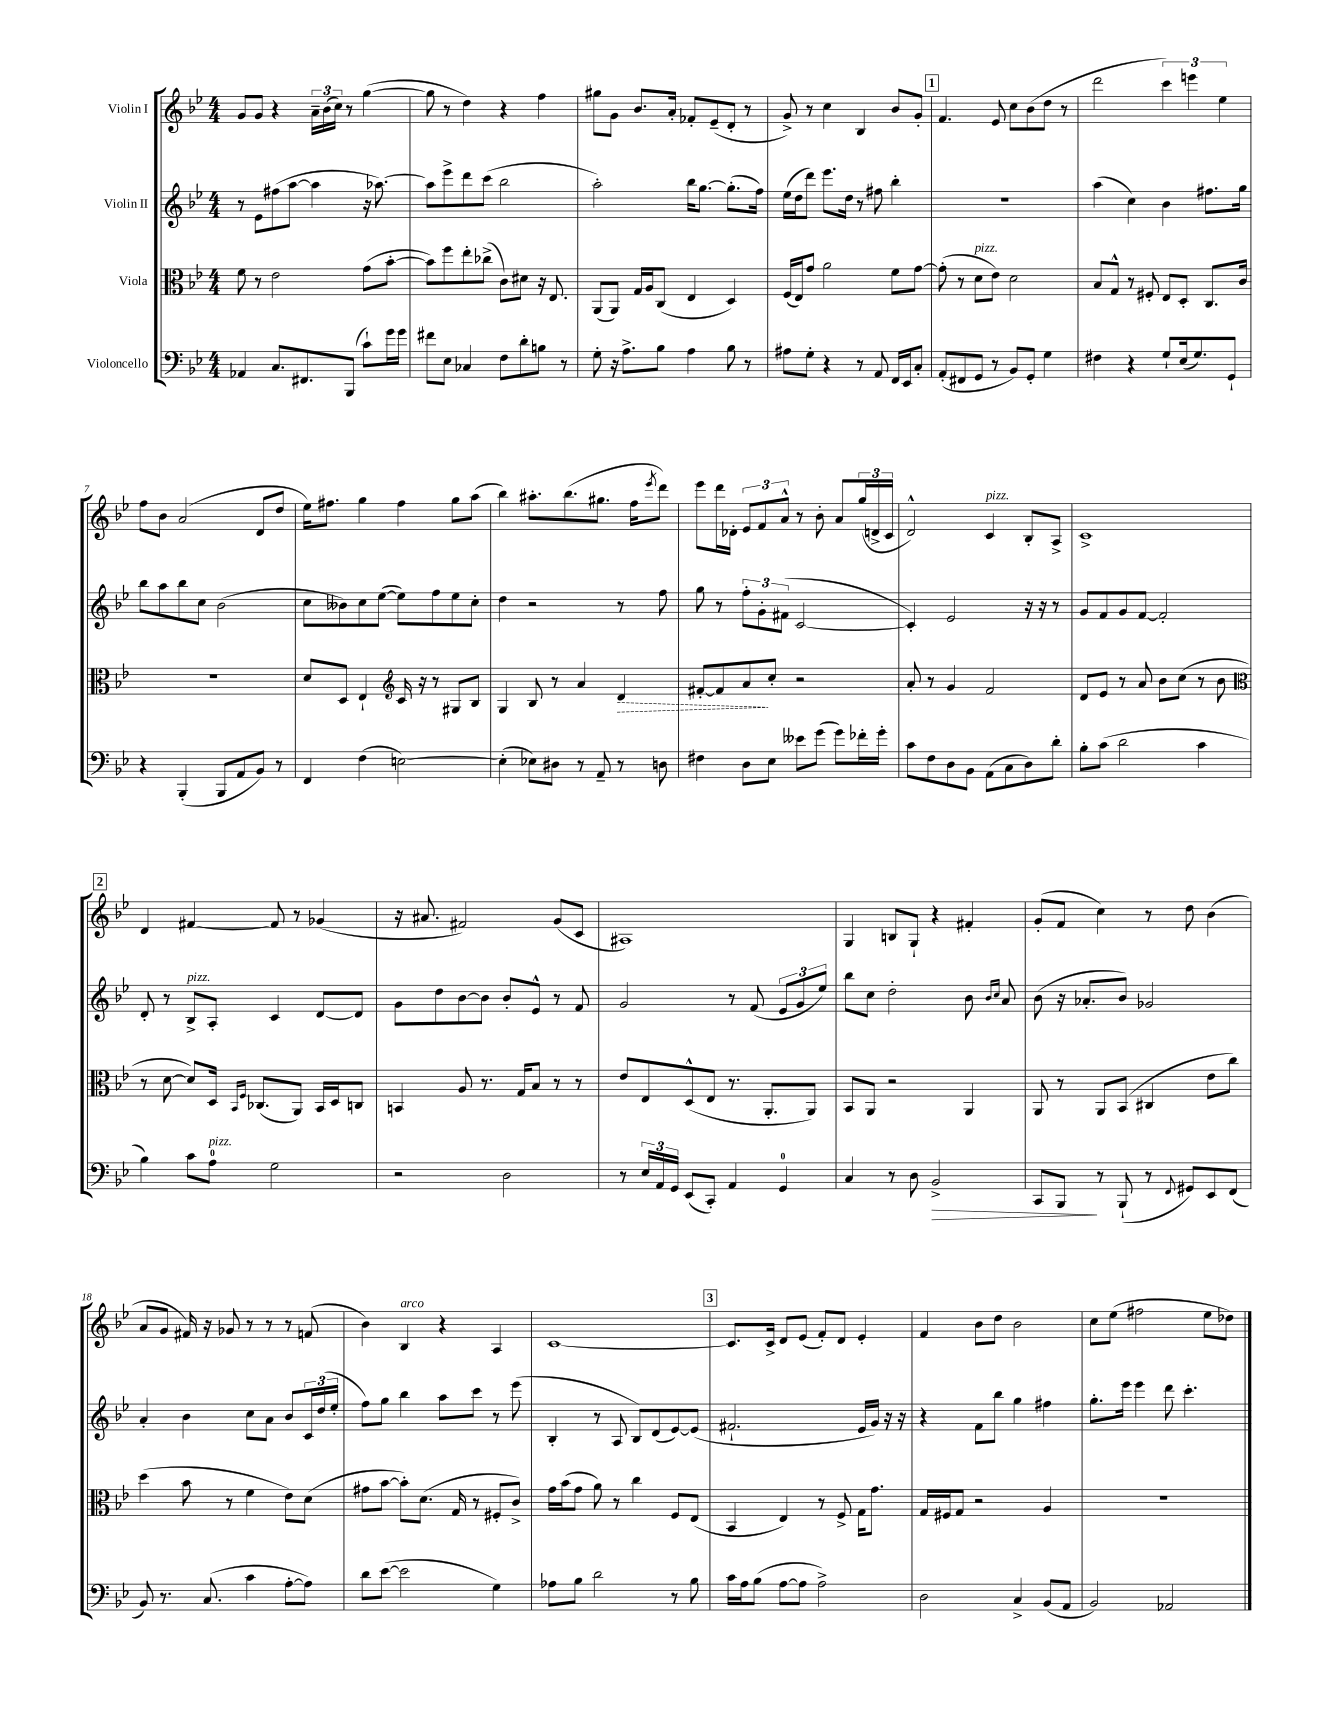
<<
\new StaffGroup <<
\new Staff = "s0" \with { instrumentName = "Violin I" } {
    \clef treble \key bes \major \numericTimeSignature \time 4/4
    g'8 g'8 r4 \tuplet 3/2 { a'16-- bes'16( c''16) } r8 g''4~( |
    g''8 r8 d''4) r4 f''4 |
    gis''8 g'8 bes'8. a'16-. fes'8-. ees'8--( d'8-. r8 |
    g'8->) r8 c''4 bes4 bes'8 g'8-. |
    \mark \markup { \box "1" } f'4. ees'8 c''8 bes'8( d''8 r8 |
    d'''2 \tuplet 3/2 { c'''4) e'''4 ees''4 } |
    f''8 bes'8 a'2( d'8 d''8 |
    ees''16) fis''8. g''4 fis''4 g''8 a''8( |
    bes''4) ais''8.-. bes''8.( gis''8. f''16 \acciaccatura { ees'''8 } d'''8) |
    ees'''8 d'''16 des'16-. \tuplet 3/2 { ees'8 f'8 a'8-^ } r8 bes'8-. a'8 \tuplet 3/2 { g''16( d'16-> c'16 } |
    d'2-^) c'4^\markup { \italic "pizz." } bes8-. a8-> |
    c'1-> |
    \mark \markup { \box "2" } d'4 fis'4~ fis'8 r8 ges'4( |
    r16 ais'8. fis'2) g'8( c'8 |
    ais1) |
    g4 b8 g8-! r4 fis'4-. |
    g'8-.( f'8 c''4) r8 d''8 bes'4( |
    a'8 g'8 fis'16) r16 ges'8 r8 r8 r8 f'8( |
    bes'4) bes4^\markup { \italic "arco" } r4 a4 |
    c'1~ |
    \mark \markup { \box "3" } c'8. c'16-> d'8 ees'8( f'8-.) d'8 ees'4-. |
    f'4 bes'8 d''8 bes'2 |
    c''8 ees''8( fis''2 ees''8 des''8) \bar "|." |
}
\new Staff = "s1" \with { instrumentName = "Violin II" } {
    \clef treble \key bes \major \numericTimeSignature \time 4/4
    r8 ees'8 fis''8( a''8~ a''4 r16 aes''8.~) |
    aes''8 ees'''8-> d'''8 c'''8( bes''2 |
    a''2-.) bes''16 g''8.~ g''8.-.( f''16) |
    ees''16( d''16 d'''8) ees'''8. d''16 r8 fis''8 bes''4-. |
    \mark \markup { \box "1" } r1 |
    a''4( c''4) bes'4 fis''8. g''16 |
    bes''8 a''8 bes''8 c''8 bes'2( |
    c''8 beses'8) c''8 ees''8~( ees''8) f''8 ees''8 c''8-. |
    d''4 r2 r8 f''8 |
    g''8 r8 \tuplet 3/2 { f''8-. g'8-. fis'8( } c'2~ |
    c'4-.) ees'2 r16 r16 r8 |
    g'8 f'8 g'8 f'8~ f'2-. |
    \mark \markup { \box "2" } d'8-. r8 bes8->^\markup { \italic "pizz." } a8-. c'4 d'8~ d'8 |
    g'8 d''8 bes'8~ bes'8 bes'8-. ees'8-^ r8 f'8 |
    g'2 r8 f'8( \tuplet 3/2 { ees'8 g'8 ees''8) } |
    bes''8 c''8 d''2-. bes'8 \grace { bes'16 c''16 } a'8 |
    bes'8( r16 aes'8.-. bes'8) ges'2 |
    a'4-. bes'4 c''8 a'8 bes'8 \tuplet 3/2 { c'16 d''16( ees''16-. } |
    f''8) g''8 bes''4 a''8 c'''8 r8 ees'''8( |
    bes4-. r8 a8 bes8) d'8( ees'8~) ees'8( |
    \mark \markup { \box "3" } fis'2.-! ees'16 g'16) r16 r16 |
    r4 f'8 bes''8 g''4 fis''4 |
    g''8.-. ees'''16 ees'''4 d'''8 c'''4.-. \bar "|." |
}
\new Staff = "s2" \with { instrumentName = "Viola" } {
    \clef alto \key bes \major \numericTimeSignature \time 4/4
    f'8 r8 ees'2 g'8( bes'8~-. |
    bes'8) f''8 ees''8-. ces''8->( c'8) dis'8 r16 ees8. |
    a,8( a,8) g16 a16 c8( ees4 d4) |
    f16( ees16) g'8 a'2 f'8 g'8~ |
    \mark \markup { \box "1" } g'8-.( r8 d'8^\markup { \italic "pizz." } ees'8) d'2 |
    bes8 g8-^ r8 fis8-. ees8 d8-. c8. c'16 |
    R1 |
    d'8 d8 ees4-! \clef treble c'16 r16 r8 gis8 bes8 |
    g4 bes8 r8 a'4 \once \override Hairpin.style = #'dashed-line d'4\> |
    fis'8~-. fis'8 a'8\! c''8-. r2 |
    a'8-. r8 g'4 f'2 |
    d'8 ees'8 r8 a'8 bes'8 c''8( r8 bes'8 |
    \mark \markup { \box "2" } \clef alto r8 d'8~ d'8) d16 \grace { bes,16 f16 } ces8.( a,8) bes,16 d16 c8 |
    b,4 a8 r8. g16 bes8 r8 r8 |
    ees'8 ees8 d8-^( ees8 r8. a,8.-. a,8) |
    bes,8 a,8 r2 a,4 |
    a,8 r8 a,8 bes,8( cis4 ees'8 c''8) |
    d''4( bes'8 r8 f'4 ees'8) d'8( |
    gis'8 bes'8~ bes'8-.) d'8.( g16 r8 fis8-. c'8->) |
    g'16 bes'16( g'8 a'8) r8 c''4 f8 ees8( |
    \mark \markup { \box "3" } bes,4 ees4) r8 f8-> g16 g'8. |
    g16 fis16 g8 r2 a4 |
    R1 \bar "|." |
}
\new Staff = "s3" \with { instrumentName = "Violoncello" } {
    \clef bass \key bes \major \numericTimeSignature \time 4/4
    aes,4 c8. fis,8. bes,,8( c'8-!) g'16 g'16 |
    fis'8 ees8 ces4 f8 d'8-. b8 r8 |
    g8-. r16 a8.-> bes8 a4 bes8 r8 |
    ais8 g8-. r4 r8 a,8 f,16 ees,16 c8-. |
    \mark \markup { \box "1" } a,8-.( fis,8 g,8 r8 bes,8) g,8-. g4 |
    fis4 r4 g8-! ees16( g8.) g,8-! |
    r4 bes,,4-.( bes,,8 a,8 bes,8) r8 |
    f,4 f4( e2~) |
    e4-.( ees8) dis8 r8 a,8-- r8 d8 |
    fis4 d8 ees8 eeses'8 g'8( g'8) fes'16-. g'16-. |
    c'8 f8 d8 bes,8 a,8( c8 d8) d'8-. |
    bes8-. c'8( d'2 c'4 |
    \mark \markup { \box "2" } bes4) c'8 a8-0^\markup { \italic "pizz." } g2 |
    r2 d2 |
    r8 \tuplet 3/2 { ees16 a,16 g,16 } ees,8( c,8-.) a,4 g,4-0 |
    c4 r8 d8 bes,2->\> |
    c,8 bes,,8\! r8 bes,,8-!( r8 \appoggiatura { f,8 } gis,8) ees,8 f,8( |
    bes,8) r8. c8.( c'4 a8~-. a8) |
    d'8 ees'8~( ees'2 g4) |
    aes8 bes8 d'2 r8 bes8 |
    \mark \markup { \box "3" } c'16 a16 bes8( a8~ a8 a2->) |
    d2 c4-> bes,8( a,8 |
    bes,2) aes,2 \bar "|." |
}
>>
>>
